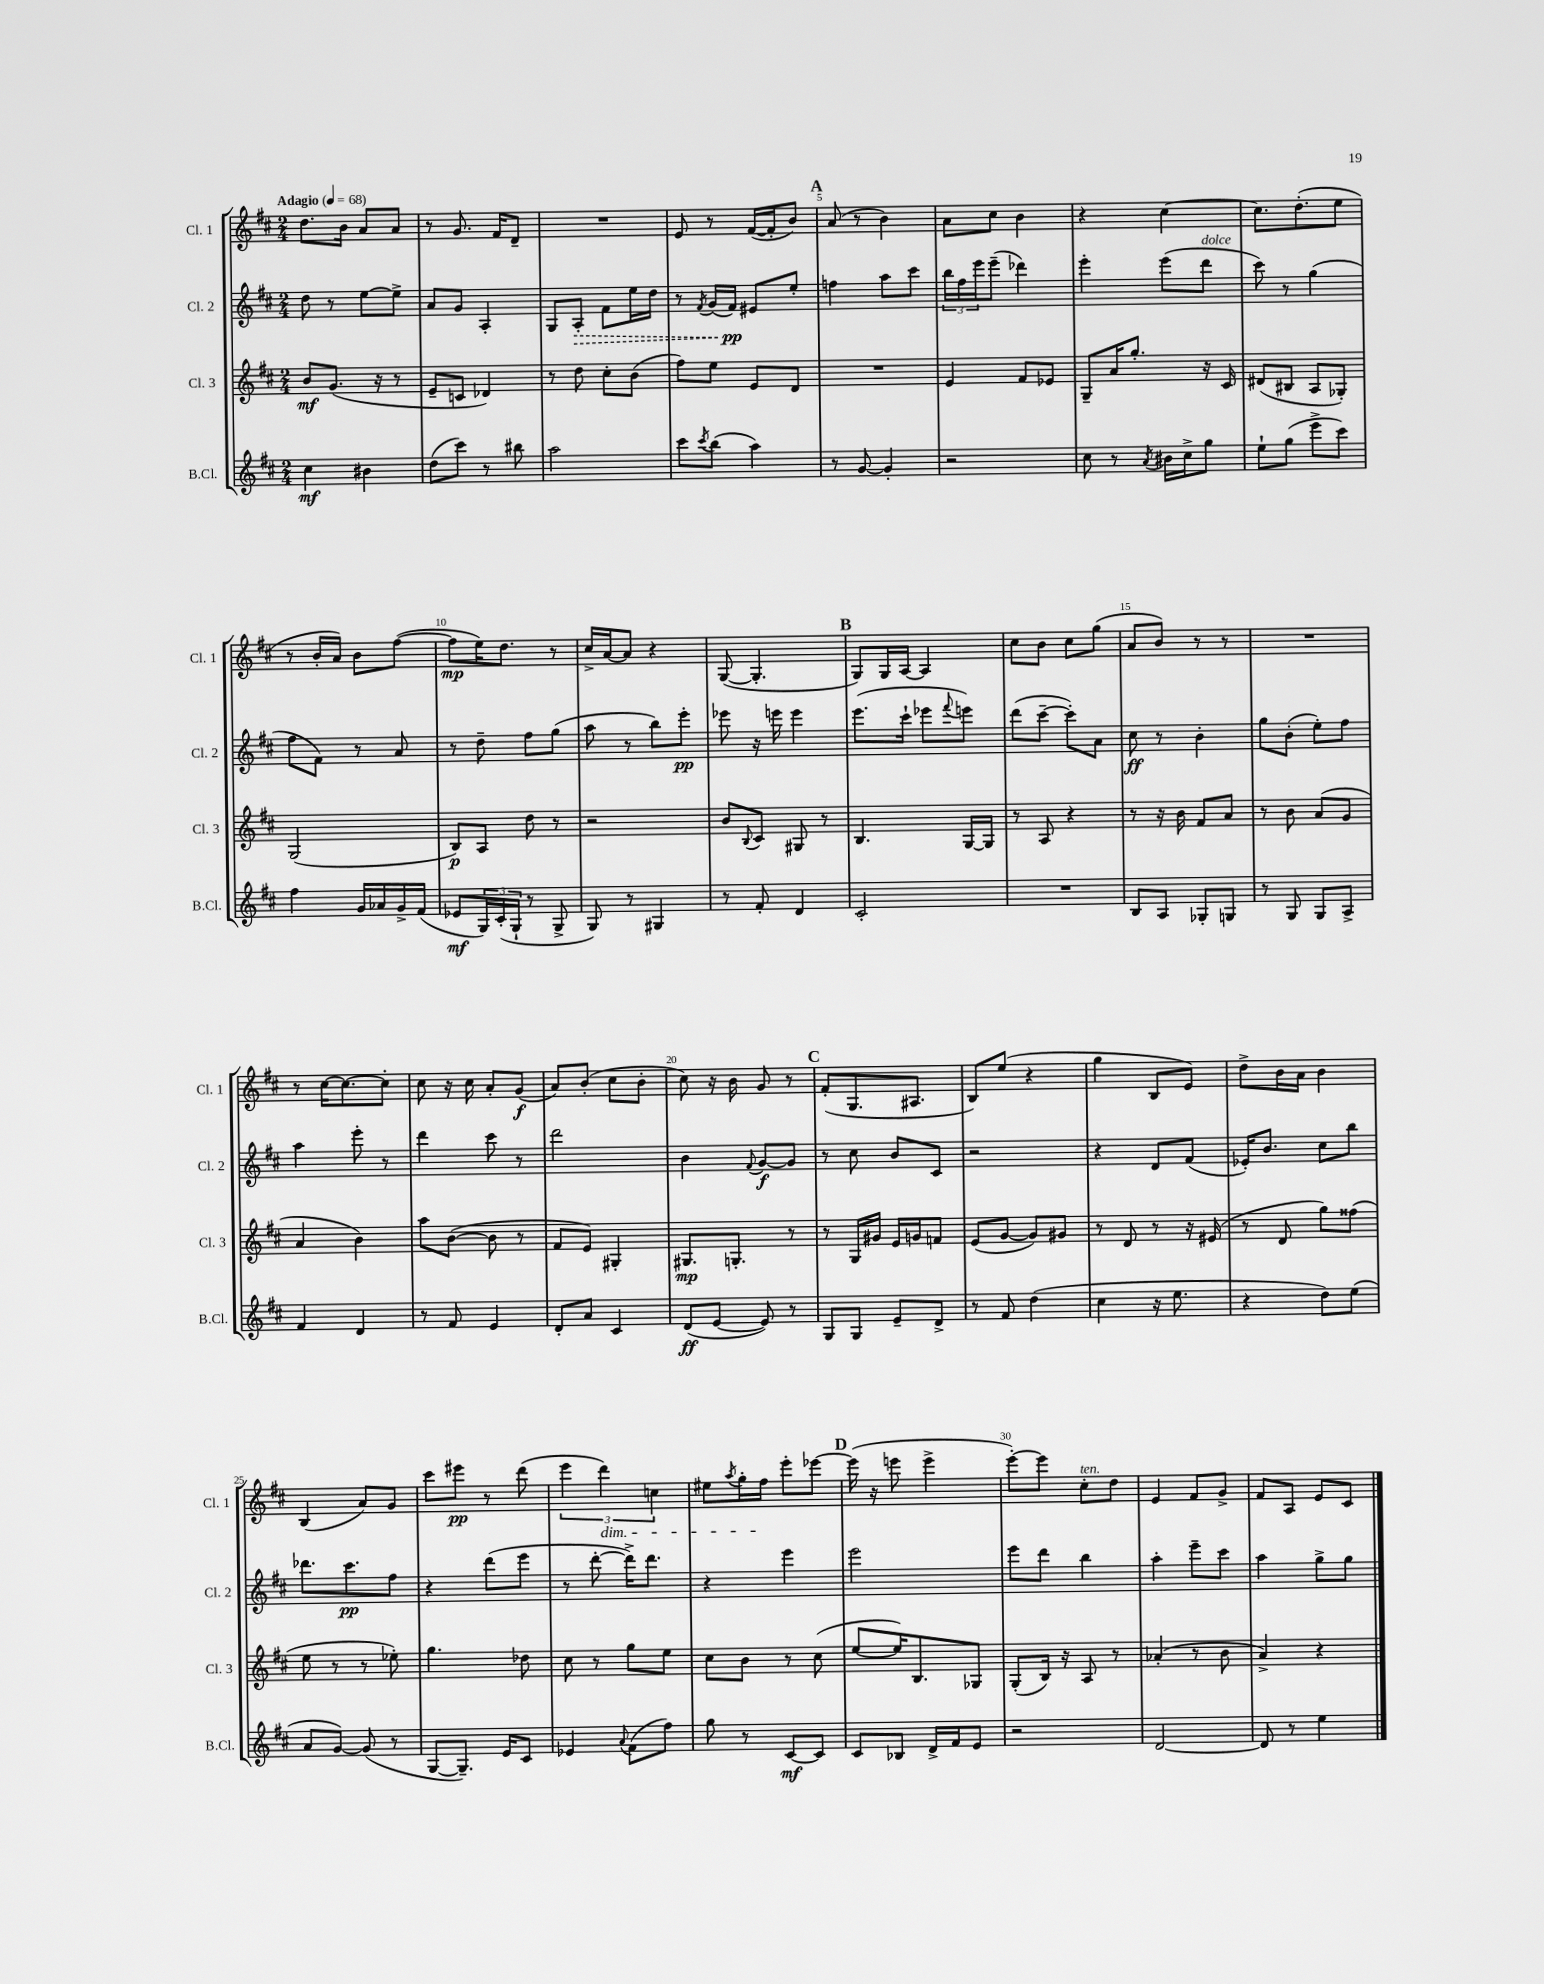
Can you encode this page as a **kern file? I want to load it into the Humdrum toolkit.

**kern	**kern	**kern	**kern
*staff4	*staff3	*staff2	*staff1
*clefG2	*clefG2	*clefG2	*clefG2
*k[f#c#]	*k[f#c#]	*k[f#c#]	*k[f#c#]
*M2/4	*M2/4	*M2/4	*M2/4
*MM68	*MM68	*MM68	*MM68
4cc#	8b	8dd	8.dd
.	(8.g	8r	.
.	.	.	16b
4b#	.	[8ee	8a
.	16r	.	.
.	8r	8ee^]	8a
=	=	=	=
(8dd	8e~	8a	8r
8ccc#)	8c	8g	8.g
8r	4d-)	4A'	.
.	.	.	16f#
8bb#	.	.	8d~
=	=	=	=
2aa	8r	8G	2r
.	8dd	8A'	.
.	8cc#'	8f#	.
.	(8b	16ee	.
.	.	16dd	.
=	=	=	=
8ccc#	8ff#)	8r	8e
8qccc#	.	8qf#	.
(8bb	8ee	(16g	8r
.	.	16f#)	.
4aa)	8e	8e#	([16f#
.	.	.	16f#']
.	8d	8ee'	8b)
=	=	=	=
8r	2r	4ff	(8a
[8g	.	.	8r
4g']	.	8aa	4b)
.	.	8ccc#	.
=	=	=	=
2r	4e	24bb	8a
.	.	24ff#	.
.	.	24eee	.
.	.	(8eee~	8cc#
.	8f#	4ddd-)	4b
.	8e-	.	.
=	=	=	=
8cc#	8G~	4eee'	4r
8r	16a	.	.
.	8.gg'	.	.
8qa	.	.	.
16b#	.	(8eee	[4cc#
16cc#^	.	.	.
8gg	16r	8ddd	.
.	16c#	.	.
=	=	=	=
8ee`	(8d#	8ccc#)	8.cc#]
(8gg	8B#	8r	.
.	.	.	(8.dd'
8eee^	8A	(4gg	.
8ccc#)	8G-')	.	8ee
=	=	=	=
4ff#	(2G	8ff#	8r
.	.	8f#)	16b'
.	.	.	16a)
16g	.	8r	8b
16a-	.	.	.
16g^	.	8a	([8ff#
(16f#	.	.	.
=	=	=	=
8e-	8B)	8r	8ff#]
24G)	8A	8dd~	16ee)
(24c#'	.	.	.
.	.	.	8.dd
24G`	.	.	.
8r	8dd	8ff#	.
8G^	8r	(8gg	8r
=	=	=	=
8G)	2r	8aa	16cc#^
.	.	.	[16a
8r	.	8r	8a]
4G#	.	8bb)	4r
.	.	8eee'	.
=	=	=	=
8r	8b	8eee-	([8G
.	8qqB	.	.
8f#'	8c#	16r	4.G']
.	.	16eee	.
4d	8G#	4eee	.
.	8r	.	.
=	=	=	=
2c#'	4.B	(8.eee	8G)
.	.	.	16G
.	.	16ccc#`	[16A
.	.	8eee-	4A]
.	.	8qqfff#	.
.	[16G	8eee)	.
.	16G]	.	.
=	=	=	=
2r	8r	(8ddd	8cc#
.	8A	[8ccc#~	8b
.	4r	8ccc#'])	8cc#
.	.	8a	(8gg
=	=	=	=
8B	8r	8cc#	8a
8A	16r	8r	8b)
.	16b	.	.
8G-'	8f#	4b'	8r
8G	8a	.	8r
=	=	=	=
8r	8r	8gg	2r
8G	8b	(8b'	.
8G	(8a	8ee')	.
8A^	8g	8ff#	.
=	=	=	=
4f#	4a	4aa	8r
.	.	.	[16cc#
.	.	.	8.cc#_
4d	4b)	8eee'	.
.	.	8r	8cc#']
=	=	=	=
8r	8aa	4ddd	8cc#
8f#	([8b	.	16r
.	.	.	16cc#
4e	8b]	8ccc#	8a'
.	8r	8r	(8g
=	=	=	=
8d'	8f#	2ddd	8a)
8a	8e)	.	(8b'
4c#	4G#'	.	8cc#
.	.	.	8b'
=	=	=	=
(8d	8.G#	4b	8cc#)
[8e	.	.	16r
.	8.G'	.	16b
.	.	8qqf#	.
8e])	.	[8g	8g
8r	8r	8g]	8r
=	=	=	=
8G	8r	8r	(8f#'
8G	16G	8cc#	8.G
.	16g#	.	.
8e~	16e	8b	.
.	16g	.	8.A#
8d^	8f	8c#	.
=	=	=	=
8r	(8e	2r	8B)
8f#	[8g	.	(8ee
(4dd	8g])	.	4r
.	8g#	.	.
=	=	=	=
4cc#	8r	4r	4gg
.	8d	.	.
16r	8r	8d	8B
8.ee	.	.	.
.	16r	(8f#	8e)
.	(16e#	.	.
=	=	=	=
4r	8r	16e-')	8dd^
.	.	8.b	.
.	8d	.	16b
.	.	.	16a
8dd)	8gg)	8cc#	4b
(8ee	(8ff##	8bb	.
=	=	=	=
8a	8ee	8.ddd-	(4B
[8g)	8r	.	.
.	.	8.ccc#	.
(8g]	8r	.	8a)
8r	8ee-')	8ff#	8g
=	=	=	=
[8G	4.gg	4r	8ccc#
8.G~])	.	.	8eee#
.	.	(8ddd	8r
16e	.	.	.
8c#	8dd-	8eee	(8ddd
=	=	=	=
4e-	8cc#	8r	6eee
.	8r	[8ddd'	.
.	.	.	6ddd)
8qqa	.	.	.
(8f#	8gg	16ddd^])	.
.	.	8.ddd	.
.	.	.	6cc
8ff#)	8ee	.	.
=	=	=	=
8gg	8cc#	4r	8ee#
.	.	.	8qaa
8r	8b	.	16gg'
.	.	.	16ff#
[8c#	8r	4eee	8eee'
8c#]	(8cc#	.	[8eee-
=	=	=	=
8c#	[8ee	2eee	(16eee-]
.	.	.	16r
8B-	16ee])	.	8eee
.	8.B	.	.
16d^	.	.	4eee^
16f#	.	.	.
8e	8G-	.	.
=	=	=	=
2r	(8G'	8eee	[8eee')
.	16B)	8ddd	8eee]
.	16r	.	.
.	8A	4bb	8cc#'
.	8r	.	8dd
=	=	=	=
[2d	(4a-'	4aa'	4e
.	8r	8eee~	8f#
.	8b	8ccc#	8g^
=	=	=	=
8d]	4a^)	4aa	8f#
8r	.	.	8A
4ee	4r	8gg^	8e
.	.	8gg	8c#
==	==	==	==
*-	*-	*-	*-
